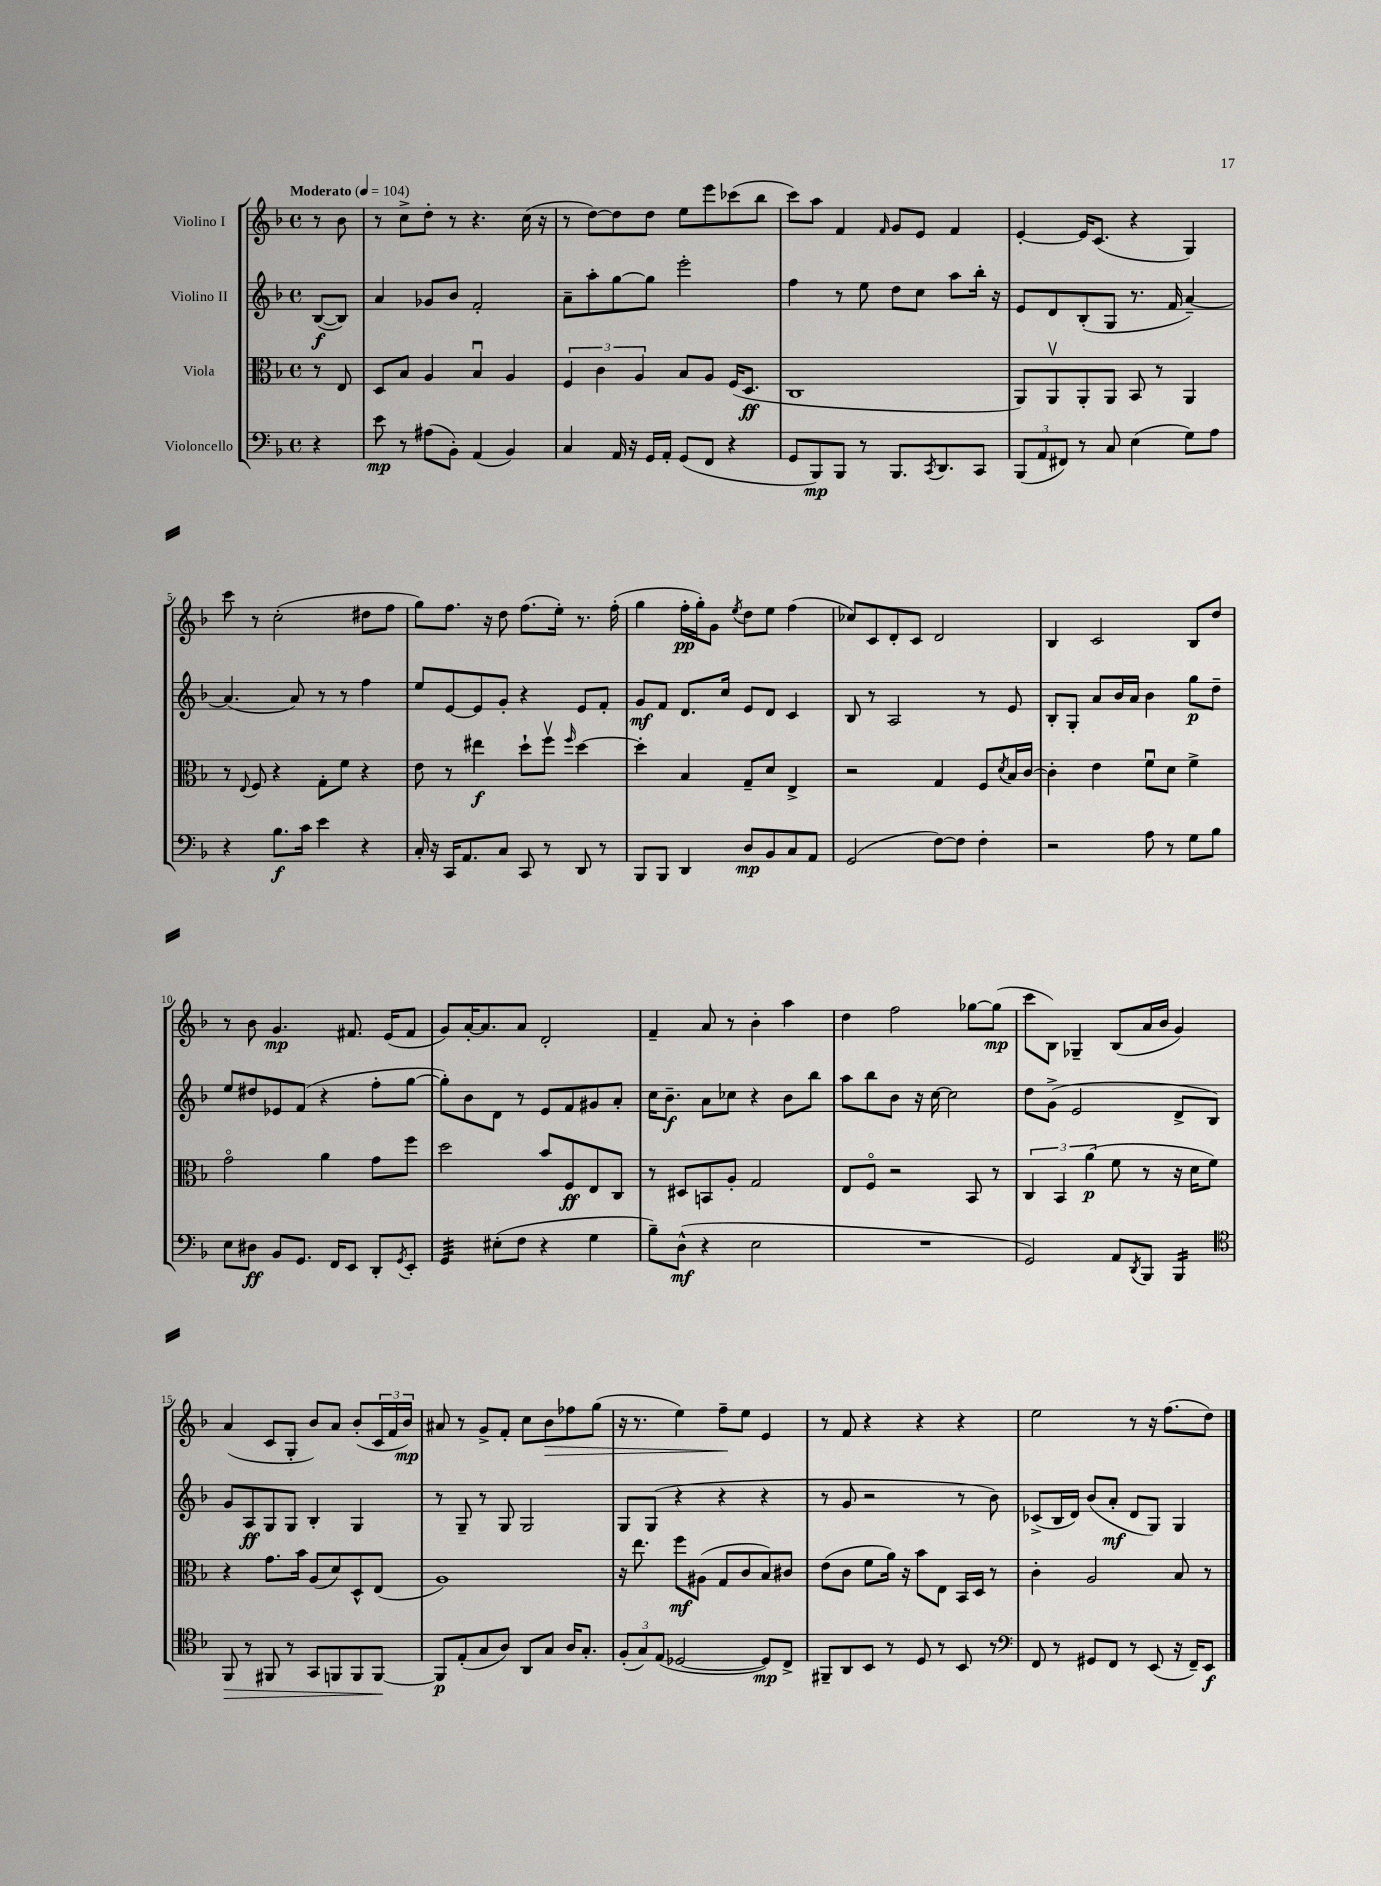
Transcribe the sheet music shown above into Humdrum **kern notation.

**kern	**kern	**kern	**kern
*staff4	*staff3	*staff2	*staff1
*clefF4	*clefC3	*clefG2	*clefG2
*k[b-]	*k[b-]	*k[b-]	*k[b-]
*M4/4	*M4/4	*M4/4	*M4/4
*met(c)	*met(c)	*met(c)	*met(c)
*MM104	*MM104	*MM104	*MM104
4r	8r	([8B-	8r
.	8E	8B-])	8b-
=	=	=	=
8e	8D	4a	8r
8r	8B-	.	8cc^
(8A#	4A	8g-	8dd'
8BB-')	.	8b-	8r
(4AA	4B-u	2f'	4.r
4BB-)	4A	.	.
.	.	.	(16cc
.	.	.	16r
=	=	=	=
4C	6F	8a~	8r
.	.	8aa'	[8dd)
.	6c	.	.
16AA	.	[8gg	8dd]
16r	.	.	.
.	6A	.	.
16GG	.	8gg]	8dd
16AA'	.	.	.
(8GG	8B-	2eee'	8ee
8FF	8A	.	8eee
4r	(16F	.	(8ccc-
.	8.D	.	.
.	.	.	8bb-
=	=	=	=
8GG	1C	4ff	8ccc)
8BBB-)	.	.	8aa
8BBB-	.	8r	4f
8r	.	8ee	.
.	.	.	16qqf
8.BBB-	.	8dd	8g
.	.	8cc	8e
8qCC	.	.	.
8.DD	.	.	.
.	.	8aa	4f
8CC	.	16bb-'	.
.	.	16r	.
=	=	=	=
(12BBB-	8AA)	8e	[4e'
12AA	.	.	.
.	8AAv	8d	.
12FF#)	.	.	.
8r	8AA'	(8B-'	16e]
.	.	.	(8.c
8C	8AA	8G	.
(4E	8BB-	8.r	4r
.	8r	.	.
.	.	16f	.
8G)	4AA	[4a~)	4G)
8A	.	.	.
=	=	=	=
4r	8r	(4.a]	8ccc
.	8qqE	.	.
.	8F	.	8r
8.B-	4r	.	(2cc'
.	.	8a)	.
16c	.	.	.
4e	8G'	8r	.
.	8f	8r	.
4r	4r	4ff	8dd#
.	.	.	8ff
=	=	=	=
16C'	8e	8ee	8gg)
16r	.	.	.
16CC	8r	[8e	8.ff
8.AA	.	.	.
.	4ee#	8e]	.
.	.	.	16r
8C	.	8g'	8dd
8CC	8dd`	4r	(8.ff
8r	8ffv	.	.
.	.	.	16ee')
.	16qqff	.	.
8DD	[4dd	8e	8.r
8r	.	8f'	.
.	.	.	(16ff'
=	=	=	=
8BBB-	4dd']	8g	4gg
8BBB-	.	8f	.
4DD	4B-	8.d	16ff'
.	.	.	16gg')
.	.	.	8g
.	.	16cc	.
.	.	.	8qee
8D	8G~	8e	8dd
8BB-	8d	8d	8ee
8C	4E^	4c	(4ff
8AA	.	.	.
=	=	=	=
(2GG	2r	8B-	8cc-)
.	.	8r	8c
.	.	2A	8d'
.	.	.	8c
[8F)	4G	.	2d
8F]	.	.	.
4F'	8F	8r	.
.	8qd	.	.
.	16B-	8e	.
.	[16c	.	.
=	=	=	=
2r	4c']	8B-'	4B-
.	.	8G'	.
.	4e	8a	2c
.	.	16b-	.
.	.	16a	.
8A	8fu	4b-	.
8r	8d	.	.
8G	4f^	8gg	8B-
8B-	.	8dd~	8dd
=	=	=	=
8E	2go	8ee	8r
8D#	.	8dd#	8b-
8BB-	.	8e-	4.g
8.GG	.	(8f	.
.	4a	4r	.
16FF	.	.	.
8EE	.	.	8.f#
8DD'	8g	8ff'	.
.	.	.	(16e
8qGG	.	.	.
8EE'	8ff	[8gg	8f#
=	=	=	=
4GG	2dd	8gg'])	8g)
.	.	8b-	[16a'
.	.	.	8.a]
(8E#'	.	8d	.
8F	.	8r	8a
4r	8b-	8e	2d'
.	8F	8f	.
4G	8E	8g#	.
.	8C	8a'	.
=	=	=	=
8B-~)	8r	16cc	4f~
.	.	8.b-~	.
(8D^^	8D#	.	.
4r	8BB	8a	8a
.	8A'	8cc-	8r
2E	2G	4r	4b-'
.	.	8b-	4aa
.	.	8bb-	.
=	=	=	=
1r	8E	8aa	4dd
.	8Fo	8bb-	.
.	2r	8b-	2ff
.	.	16r	.
.	.	[16cc	.
.	.	2cc]	.
.	8BB-	.	[8gg-
.	8r	.	(8gg-]
=	=	=	=
2GG)	6C	8dd	8ccc
.	.	(8g^	8B-)
.	6BB-	.	.
.	.	2e	4G-~
.	(6a	.	.
8AA	8f	.	(8B-
8qDD	.	.	.
8BBB-	8r	.	16a
.	.	.	16b-
4BBB-	16r	8d^	4g)
.	16d	.	.
.	8f)	8B-)	.
=	=	=	=
*clefC4	*	*	*
8FF	4r	8g	(4a
8r	.	8A	.
8FF#	8.g	8G	8c
8r	.	8G	8G'
.	16b-	.	.
8GG	(8A	4B-'	8b-)
8FF	8d)	.	8a
8FF	8D^^	4G	(8b-'
[8FF	(8E	.	24c
.	.	.	24f
.	.	.	24b-)
=	=	=	=
8FF]	1A)	8r	8a#
(8E'	.	8G~	8r
8G	.	8r	8g^
8A)	.	8G	8f'
8AA	.	2G	8cc
8G	.	.	8b-
16A	.	.	8ff-
8.G'	.	.	.
.	.	.	(8gg
=	=	=	=
(12F'	16r	8G	16r
.	8.ee	.	8.r
12G)	.	.	.
.	.	(8G	.
(12E	.	.	.
[2D-	8ff	4r	4ee)
.	(8A#	.	.
.	8G	4r	8ff~
.	8c	.	8ee
8D-])	8B-)	4r	4e
8C^	8c#	.	.
=	=	=	=
8FF#~	(8e	8r	8r
8AA	8c	8g	8f
8BB-	8f	2r	4r
8r	16a)	.	.
.	16r	.	.
8D	8b-	.	4r
8r	8E	.	.
8BB-	16BB-	8r	4r
.	16D	.	.
8r	8r	8b-)	.
=	=	=	=
*clefF4	*	*	*
8FF	4c'	(8c-^	2ee
8r	.	16B-	.
.	.	16d)	.
8GG#	2A	(8b-	.
8FF	.	8a'	.
8r	.	8d	8r
(8EE	.	8G)	16r
.	.	.	(8.ff
16r	8B-	4G	.
16FF~)	.	.	.
8EE	8r	.	8dd)
==	==	==	==
*-	*-	*-	*-
